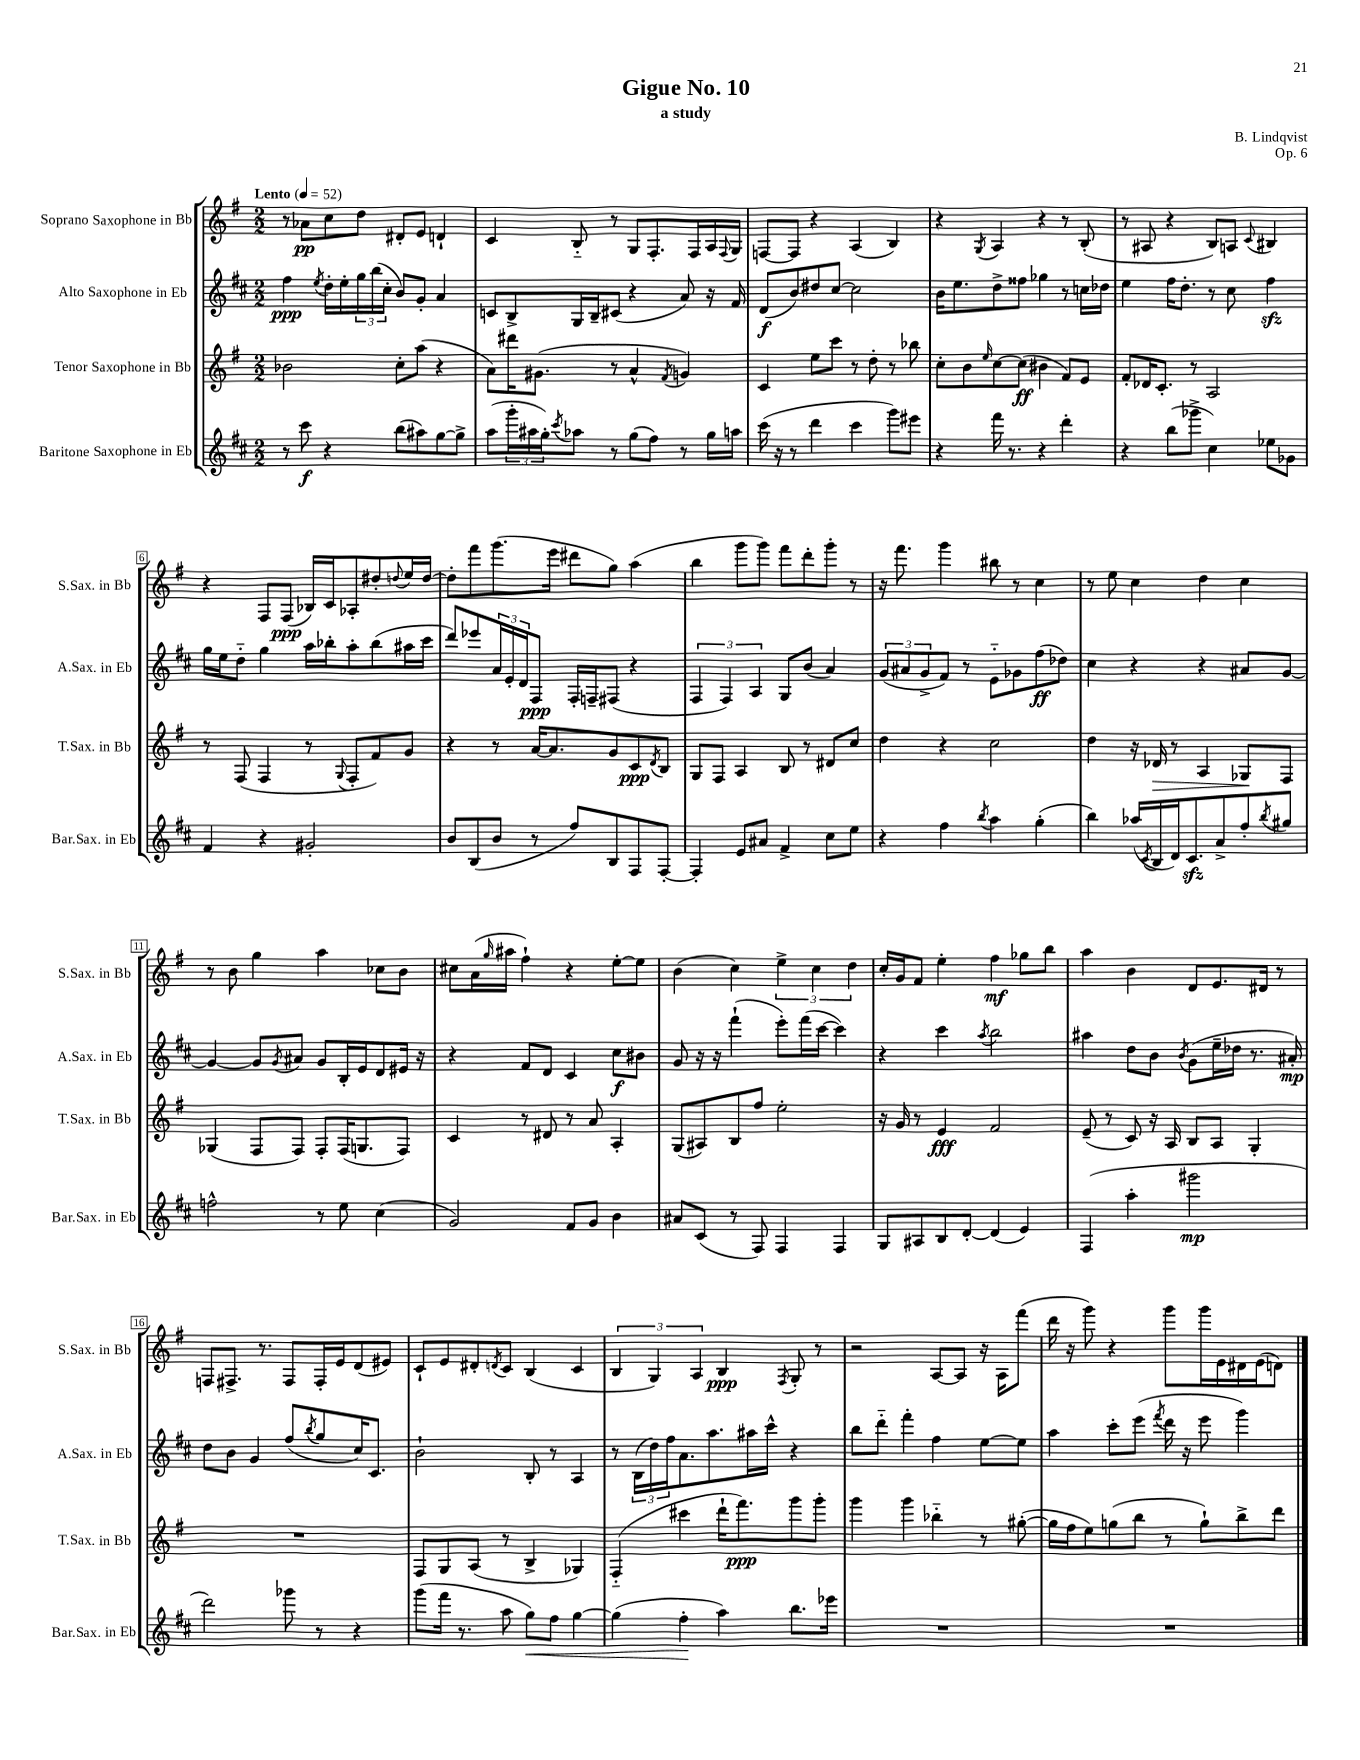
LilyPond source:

\header { title = "Gigue No. 10" composer = "B. Lindqvist" subtitle = "a study" opus = "Op. 6" }
<<
\new StaffGroup <<
\new Staff = "s0" \with { instrumentName = "Soprano Saxophone in Bb" shortInstrumentName = "S.Sax. in Bb" } {
    \clef treble \key g \major \numericTimeSignature \time 2/2 \tempo "Lento" 4 = 52
    r8 aes'8\pp c''8 d''8 dis'8-. e'8 d'4-! |
    c'4 b8-_ r8 g8 fis8.-. fis16 a16 \appoggiatura { fis8 } g16 |
    f8~ f8 r4 a4( b4) |
    r4 \acciaccatura { g8 } a4 r4 r8 b8-.( |
    r8 ais8 r4 b8) a8 \appoggiatura { c'8 } bis4 |
    r4 fis8 fis8\ppp( bes16) c'16 aes8-. dis''8-. \appoggiatura { d''8 } e''16 d''16~ |
    d''8-. fis'''8 g'''8.( e'''16 dis'''8 g''8) a''4( |
    b''4 g'''8 g'''8) fis'''8 d'''8-. g'''8-. r8 |
    r16 fis'''8. g'''4 bis''8 r8 c''4 |
    r8 e''8 c''4 d''4 c''4 |
    r8 b'8 g''4 a''4 ces''8 b'8 |
    cis''8 a'16( \grace { g''16 } ais''16 fis''4-!) r4 e''8~-. e''8 |
    b'4( c''4) \tuplet 3/2 { e''4-> c''4 d''4 } |
    c''16-. g'16 fis'8 e''4-. fis''4\mf ges''8 b''8 |
    a''4 b'4 d'8 e'8. dis'16 r8 |
    f8 fis8.-> r8. fis8 fis16-. e'16 d'8( eis'8) |
    c'8-! e'8 dis'8-. \acciaccatura { d'8 } c'8 b4( c'4 |
    \tuplet 3/2 { b4 g4) a4 } b4\ppp \acciaccatura { fis8 } g8-. r8 |
    r2 a8~ a8 r16 a16 fis'''8( |
    d'''16 r16 g'''8) r4 g'''8 g'''16 e'16 dis'16 e'16( d'8) \bar "|." |
}
\new Staff = "s1" \with { instrumentName = "Alto Saxophone in Eb" shortInstrumentName = "A.Sax. in Eb" } {
    \clef treble \key d \major \numericTimeSignature \time 2/2
    fis''4\ppp \acciaccatura { e''8 } d''16-. e''16-. \tuplet 3/2 { g''16 b''16( cis''16-. } b'8) g'8-. a'4 |
    c'8 b8-> g16 b16-- cis'8( r4 a'8) r16 fis'16 |
    d'8\f( b'8) dis''8 cis''8~ cis''2 |
    b'16 e''8. d''8-> fisis''8 ges''4 r8 c''16 des''16 |
    e''4 fis''16 d''8.-. r8 cis''8 fis''4\sfz |
    g''16 e''16 d''8-_ g''4 a''16 bes''16-. a''8-. bes''8( ais''16 cis'''16 |
    d'''8) ees'''8 \tuplet 3/2 { a'16 e'16-. d'16 } fis8\ppp fis16-. f16-- fis8( r4 |
    \tuplet 3/2 { fis4 fis4) a4 } g8 b'8( a'4) |
    \tuplet 3/2 { g'8( ais'8 g'8-> } fis'8) r8 e'8-_ ges'8 fis''8\ff( des''8) |
    cis''4 r4 r4 ais'8 g'8~ |
    g'4~ g'8 \acciaccatura { g'8 } ais'8 g'8 b16-. e'16 d'8 eis'16 r16 |
    r4 fis'8 d'8 cis'4 cis''8\f bis'8 |
    g'8 r16 r16 fis'''4-!( e'''8-.) fis'''16( cis'''16~ cis'''4) |
    r4 cis'''4 \acciaccatura { a''8 } b''2 |
    ais''4 d''8 b'8 \acciaccatura { b'8 } g'8( e''16-- des''16 r8. ais'16-.\mp) |
    d''8 b'8 g'4 fis''8( \acciaccatura { b''8 } g''8 cis''16) cis'8. |
    b'2-! b8-. r8 a4 |
    r8 \tuplet 3/2 { b16( d''16) fis''16 } a'8. a''8. ais''16 cis'''16-^ r4 |
    b''8 d'''8-_ fis'''4-. fis''4 e''8~ e''8 |
    a''4 cis'''8-. e'''8( \acciaccatura { fis'''8 } d'''16 r16 e'''8 g'''4) \bar "|." |
}
\new Staff = "s2" \with { instrumentName = "Tenor Saxophone in Bb" shortInstrumentName = "T.Sax. in Bb" } {
    \clef treble \key g \major \numericTimeSignature \time 2/2
    bes'2 c''8-. a''8( r4 |
    a'8) dis'''16 gis'8.( r8 a'4-^ \acciaccatura { fis'8 } g'4) |
    c'4 e''8 c'''8 r8 d''8-. r8 bes''8 |
    c''8-. b'8 \grace { e''16 } c''8~ c''8\ff( bis'4 fis'8) e'8 |
    fis'8-. des'16 c'8.-. r8 a2 |
    r8 fis8( fis4 r8 \appoggiatura { g8 } fis8-. fis'8) g'8 |
    r4 r8 a'16~ a'8. g'8 c'8\ppp \acciaccatura { d'8 } b8 |
    g8 fis8 a4 b8 r8 dis'8 c''8 |
    d''4 r4 c''2 |
    d''4 r16 des'16\> r8 a4 ges8\! fis8 |
    ges4( fis8 fis8) fis8-. fis16( g8. fis8) |
    c'4 r8 dis'8 r8 a'8 a4-. |
    g8( ais8) b8 fis''8 e''2-. |
    r16 g'16 r8 e'4\fff fis'2 |
    e'8--( r8 c'8) r16 a16 b8 a8 g4-. |
    R1 |
    fis8 g8 a8( r8 b4-> ges4) |
    fis4-_( cis'''4 d'''16-! fis'''8.\ppp) g'''8 g'''8-. |
    g'''4 g'''4 bes''4-_ r8 gis''8~-.( |
    gis''16 fis''16 e''8) g''8( b''8 r8 g''8-!) b''8-> d'''8 \bar "|." |
}
\new Staff = "s3" \with { instrumentName = "Baritone Saxophone in Eb" shortInstrumentName = "Bar.Sax. in Eb" } {
    \clef treble \key d \major \numericTimeSignature \time 2/2
    r8 cis'''8\f r4 b''8( ais''8) g''8~ g''8-> |
    a''8( \tuplet 3/2 { g'''16-. ais''16 g''16-.) } \acciaccatura { cis'''8 } aes''8 r8 g''8( fis''8) r8 g''16 a''16 |
    cis'''16( r16 r8 d'''4 cis'''4 g'''8) eis'''8 |
    r4 fis'''16 r8. r4 d'''4-. |
    r4 b''8( ges'''8-> cis''4) ees''8 ges'8 |
    fis'4 r4 gis'2-. |
    b'8 b8( b'8 r8 fis''8) b8 fis8 fis8~-. |
    fis4-. e'8 ais'8 fis'4-> cis''8 e''8 |
    r4 fis''4 \acciaccatura { b''8 } a''4 g''4-.( |
    b''4) aes''16( \acciaccatura { cis'8 } b16 d'16) cis'8.\sfz a'8-> fis''8-. \acciaccatura { b''8 } gis''8 |
    f''2-^ r8 e''8 cis''4( |
    g'2) fis'8 g'8 b'4 |
    ais'8 cis'8( r8 fis8) fis4 fis4 |
    g8 ais8 b8 d'8~-. d'4( e'4) |
    fis4( a''4-. gis'''2\mp |
    d'''2) ges'''8 r8 r4 |
    g'''8( fis'''16 r8. a''8 g''8\<) fis''8 g''4~ |
    g''4( fis''4-.\! a''4) b''8. ees'''16 |
    R1 |
    R1 \bar "|." |
}
>>
>>
\layout { \context { \Score \override BarNumber.stencil = #(make-stencil-boxer 0.1 0.3 ly:text-interface::print) } }
